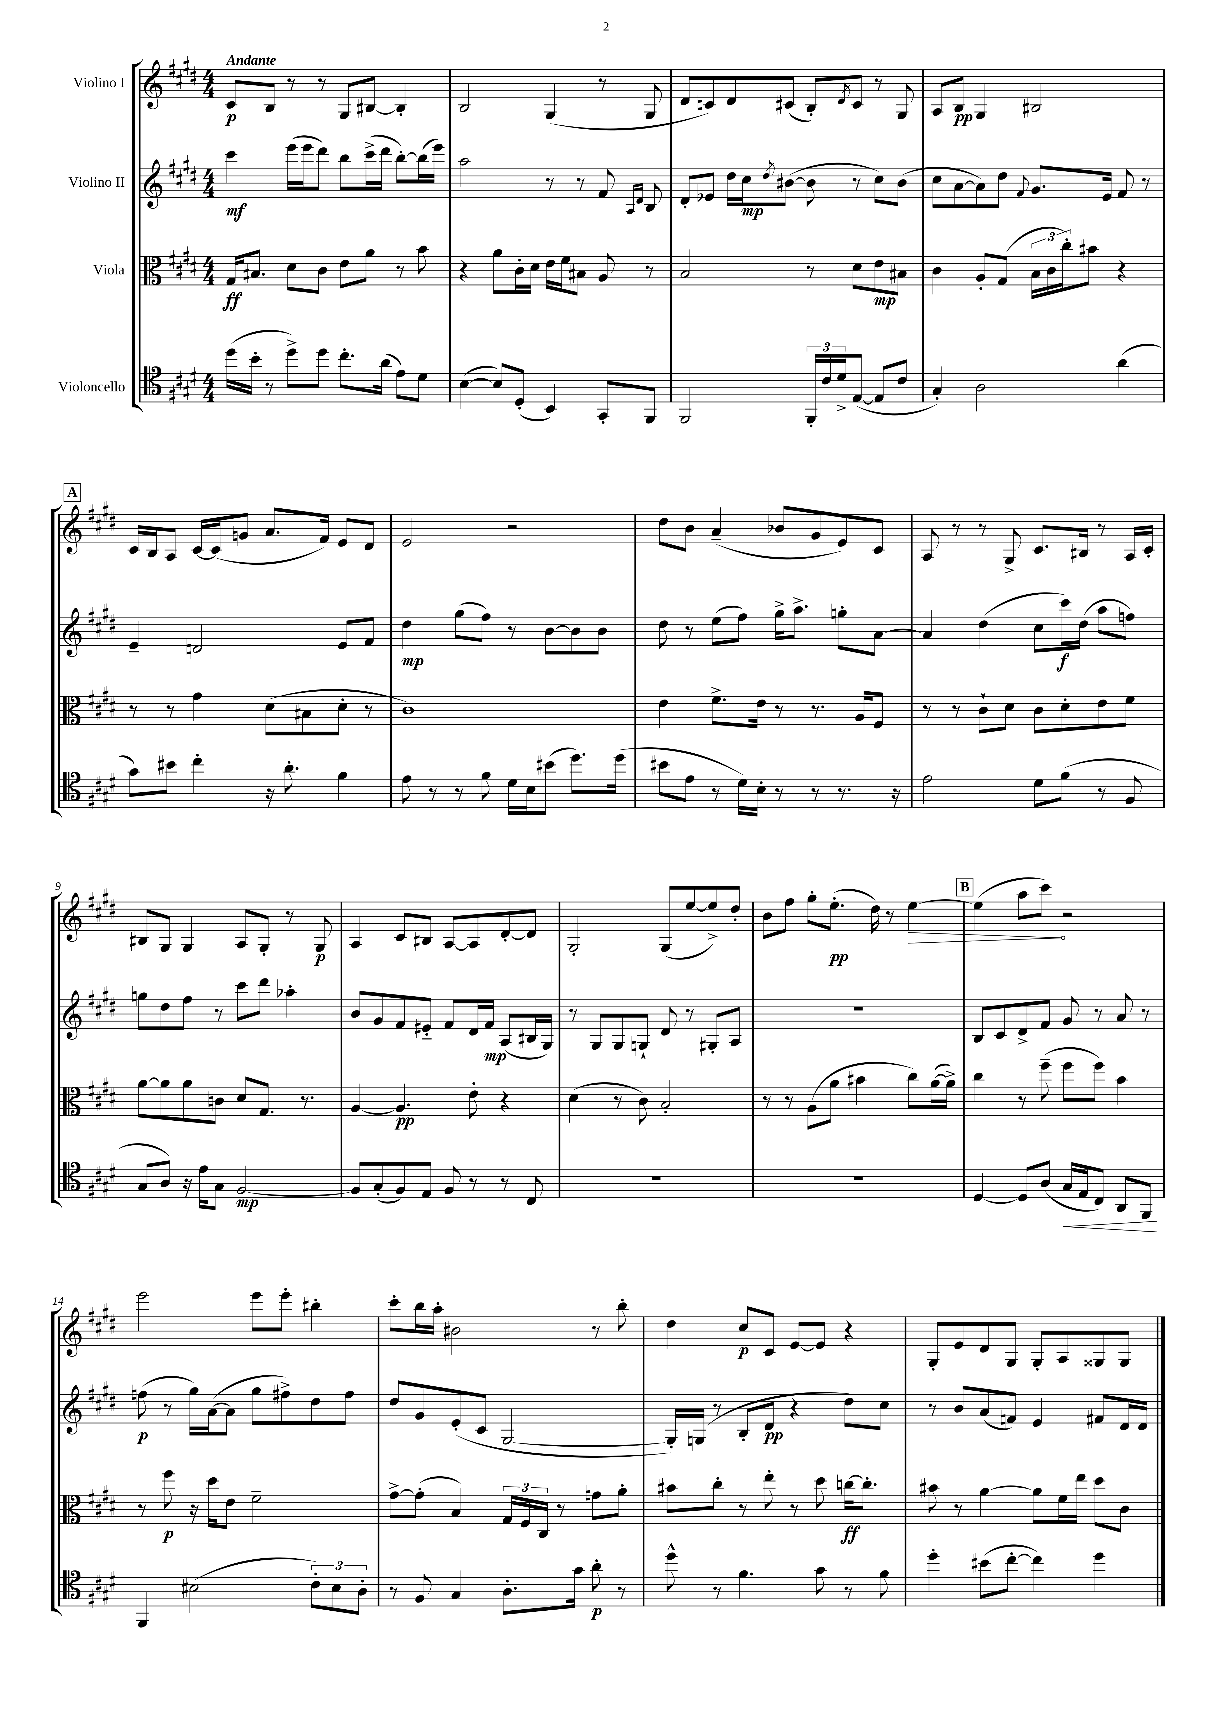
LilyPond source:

<<
\new StaffGroup <<
\new Staff = "s0" \with { instrumentName = "Violino I" } {
    \clef treble \key e \major \numericTimeSignature \time 4/4 \tempo "Andante"
    cis'8\p b8 r8 r8 gis8 bis8~ bis4-. |
    b2 gis4( r8 gis8 |
    dis'8 c'8) dis'8 cis'8( b8-.) \acciaccatura { dis'8 } cis'8 r8 gis8 |
    a8 b8\pp gis4 bis2 |
    \mark \markup { \box "A" } cis'16 b16 a8 cis'16~ cis'16( g'8 a'8. fis'16) e'8 dis'8 |
    e'2 r2 |
    dis''8 b'8 a'4--( bes'8 gis'8 e'8) cis'8 |
    a8 r8 r8 gis8-> cis'8. bis16 r8 a16 cis'16-. |
    bis8 gis8 gis4 a8 gis8-. r8 gis8\p |
    a4 cis'8 bis8 a8~ a8 dis'8~-. dis'8 |
    gis2-. gis8( e''8~ e''8->) dis''8-. |
    b'8 fis''8 gis''8-. e''8.-.\pp( dis''16) r8 \once \override Hairpin.circled-tip = ##t e''4~\> |
    \mark \markup { \box "B" } e''4( a''8 cis'''8\!) r2 |
    e'''2 e'''8 e'''8-. bis''4-. |
    cis'''8-. b''16 a''16-. bis'2 r8 b''8-. |
    dis''4 cis''8\p cis'8 e'8~ e'8 r4 |
    gis8-. e'8 dis'8 gis8 gis8-. a8 gisis8 gisis8 \bar "|." |
}
\new Staff = "s1" \with { instrumentName = "Violino II" } {
    \clef treble \key e \major \numericTimeSignature \time 4/4
    cis'''4\mf e'''16( e'''16 dis'''8) b''8 cis'''16->( dis'''16 b''8~-.) b''16( e'''16) |
    a''2 r8 r8 fis'8 \grace { a16 dis'16 } b8 |
    dis'8-. ees'8 dis''16 cis''16\mp \acciaccatura { dis''8 } bis'8~( bis'8 r8 cis''8) bis'8( |
    cis''8 a'8~ a'8) dis''8 \appoggiatura { fis'8 } gis'8. e'16 fis'8 r8 |
    \mark \markup { \box "A" } e'4-- d'2 e'8 fis'8 |
    dis''4\mp gis''8( fis''8) r8 b'8~ b'8 b'8 |
    dis''8 r8 e''8( fis''8) gis''16-> a''8.-> g''8-. a'8~ |
    a'4 dis''4( cis''8 cis'''16\f) dis''16( a''8 f''8) |
    g''8 dis''8 fis''8 r8 cis'''8 dis'''8 aes''4-. |
    b'8 gis'8 fis'8 eis'8-_ fis'8 dis'16 fis'16\mp a8( bis16 gis16) |
    r8 gis8 gis8 g8-! dis'8 r8 gis8-. a8 |
    R1 |
    \mark \markup { \box "B" } b8 cis'8 dis'8-> fis'8 gis'8 r8 a'8 r8 |
    f''8\p( r8 gis''16) a'16~( a'8 gis''8 fis''8->) dis''8 fis''8 |
    dis''8 gis'8 e'8-.( cis'8 gis2~ |
    gis16-.) g16( r8 b8-. dis'8\pp r4 dis''8) cis''8 |
    r8 b'8 a'8( f'8) e'4 fis'8 dis'16 dis'16 \bar "|." |
}
\new Staff = "s2" \with { instrumentName = "Viola" } {
    \clef alto \key e \major \numericTimeSignature \time 4/4
    gis16\ff bis8. dis'8 cis'8 e'8 a'8 r8 b'8 |
    r4 a'8 cis'16-. dis'16 e'16 fis'16 bis8 a8 r8 |
    b2 r8 dis'8 e'8\mp bis8 |
    cis'4 a8-. gis8( \tuplet 3/2 { b16 cis'16 cis''16-.) } bis'8 r4 |
    \mark \markup { \box "A" } r8 r8 gis'4 dis'8( bis8 dis'8-. r8 |
    cis'1) |
    e'4 fis'8.-> e'16 r8 r8. a16 fis8 |
    r8 r8 cis'8-! dis'8 cis'8 dis'8-. e'8 fis'8 |
    a'8~ a'8 a'8 c'8 dis'8 gis8. r8. |
    a4~ a4.\pp e'8-. r4 |
    dis'4( r8 cis'8) b2-. |
    r8 r8 a8( a'8 bis'4 cis''8) a'16~( a'16->) |
    \mark \markup { \box "B" } cis''4 r8 fis''8--( fis''8 fis''8) b'4 |
    r8 fis''8\p r16 dis''16 e'8 fis'2-- |
    gis'8~-> gis'8-.( b4) \tuplet 3/2 { gis16 fis16 cis16 } r8 g'8 a'8-. |
    bis'8 cis''8-. r8 e''8-. r8 dis''8 c''16~\ff c''8.-. |
    bis'8 r8 a'4~ a'8 fis'16 e''16 dis''8 cis'8 \bar "|." |
}
\new Staff = "s3" \with { instrumentName = "Violoncello" } {
    \clef tenor \key e \major \numericTimeSignature \time 4/4
    dis''16( b'16-. r8 dis''8->) dis''8 cis''8.-. a'16( e'8) dis'8 |
    b4~( b8) dis8-.( b,4) gis,8-. fis,8 |
    fis,2 \tuplet 3/2 { fis,16-. cis'16 dis'16-> } e8~( e8 cis'8 |
    gis4-.) a2 a'4( |
    \mark \markup { \box "A" } gis'8) bis'8 cis''4-. r16 a'8.-. fis'4 |
    e'8 r8 r8 fis'8 dis'16 b16 bis'8( dis''8.) dis''16( |
    bis'8 e'8 r8 dis'16) b16-. r8 r8 r8. r16 |
    e'2 dis'8 fis'8( r8 fis8 |
    gis8 a8) r16 e'16 gis8 fis2~\mp |
    fis8 gis8-.( fis8) e8 fis8 r8 r8 cis8 |
    R1 |
    R1 |
    \mark \markup { \box "B" } dis4~ dis8 a8( gis16\< e16 cis8) a,8 fis,8\! |
    fis,4 bis2( \tuplet 3/2 { cis'8-.) bis8 a8-. } |
    r8 fis8 gis4 a8.-. gis'16 a'8-.\p r8 |
    dis''8-^ r8 fis'4. gis'8 r8 fis'8 |
    dis''4-. bis'8( cis''8~-. cis''4) dis''4 \bar "|." |
}
>>
>>
